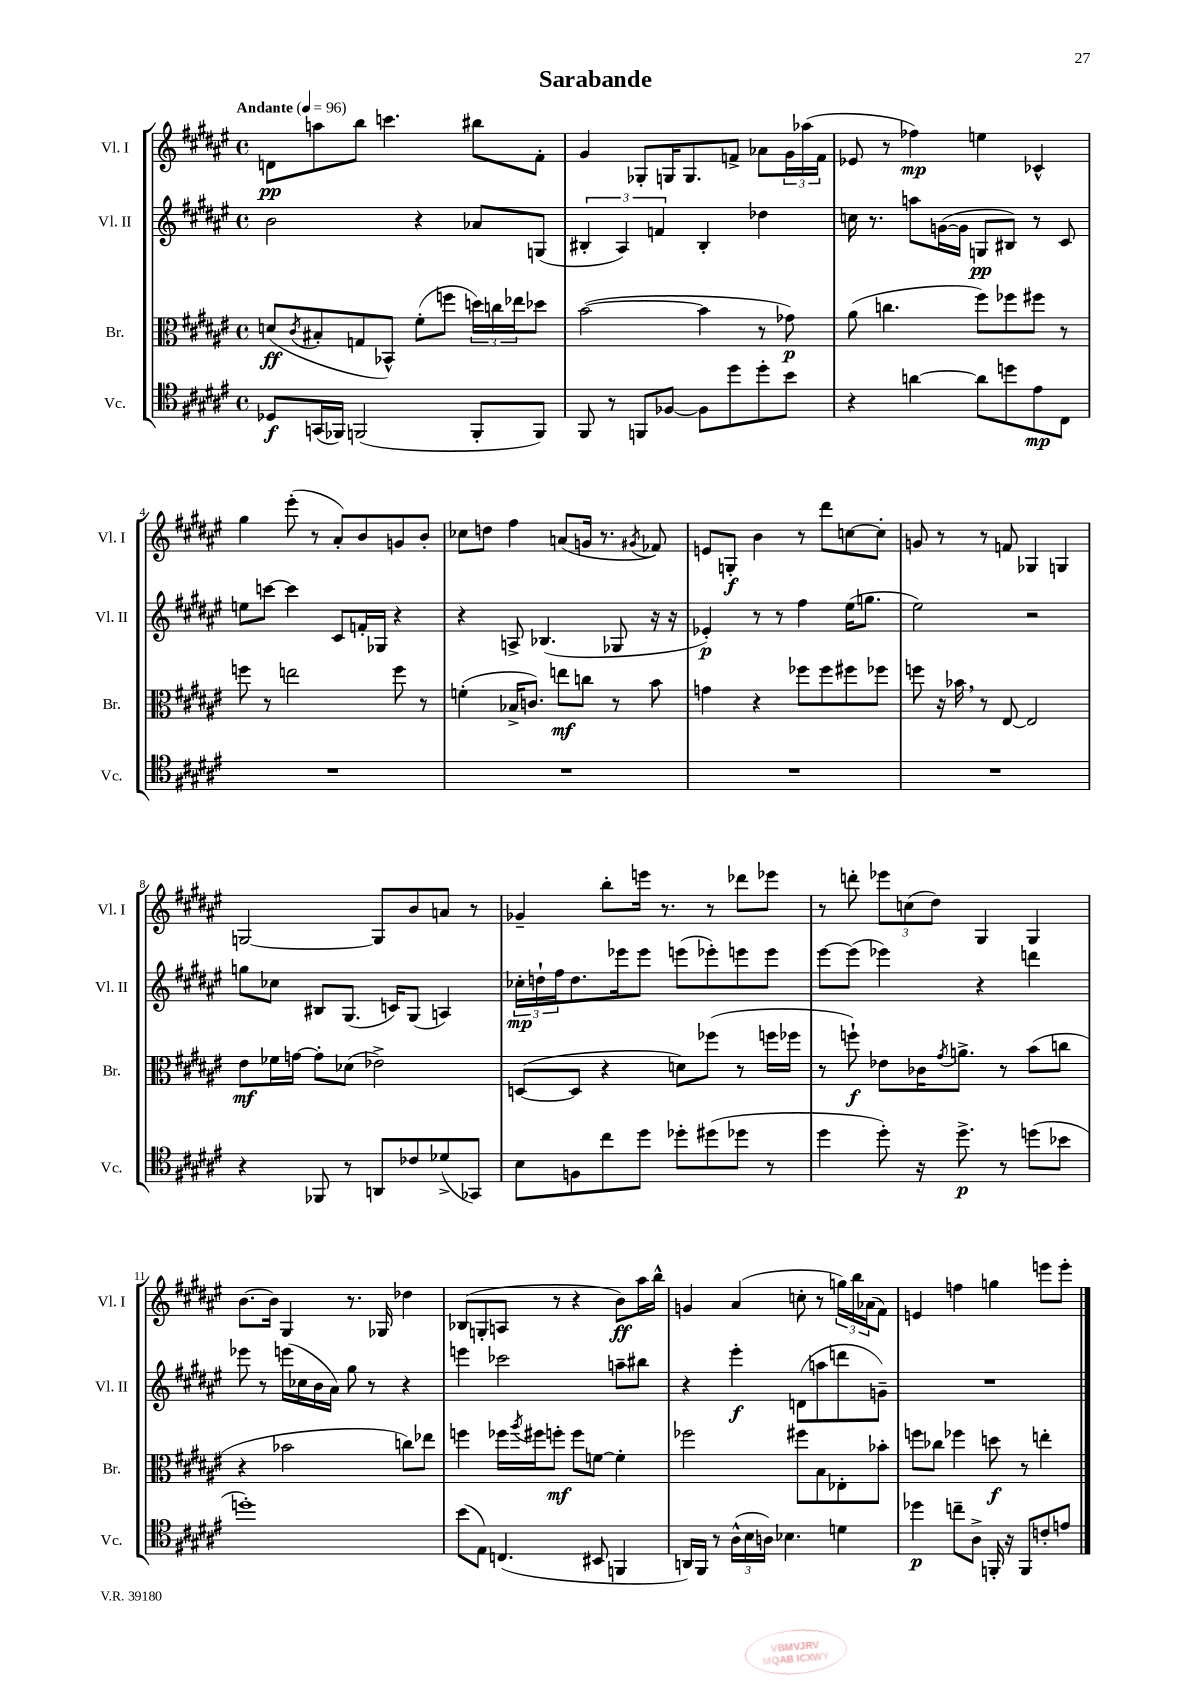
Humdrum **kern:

**kern	**kern	**kern	**kern
*staff4	*staff3	*staff2	*staff1
*clefC4	*clefC3	*clefG2	*clefG2
*k[f#c#g#d#a#e#]	*k[f#c#g#d#a#e#]	*k[f#c#g#d#a#e#]	*k[f#c#g#d#a#e#]
*M4/4	*M4/4	*M4/4	*M4/4
*met(c)	*met(c)	*met(c)	*met(c)
*MM96	*MM96	*MM96	*MM96
8D-/L	(8d/L	2b\	8d\L
.	8qc#/	.	.
(16GG/L	8B#'/	.	8aa\
16FF-/JJ)	.	.	.
(2FF/	8G/	.	8bb\J
.	8BB-^^/J)	.	4.ccc\
.	(8f#'\L	4r	.
.	8ff\J	.	.
8FF'/L	24dd\LL)	8a-/L	8bb#\L
.	24cc\	.	.
.	24ee-\J	.	.
8FF/J)	8dd-\J	(8G/J	8f#'\J
=	=	=	=
8FF#/	([2b\	6B#'/	4g#/
8r	.	.	.
.	.	6A#/)	.
8FF/L	.	.	8G-'/L
.	.	6f/	.
[8F-/J	.	.	16G/K
.	.	.	8.G/
8F-\]L	4b\]	4B#'/	.
8dd#\	.	.	8f^/J
8dd#'\	8r	4dd-\	8a-\L
8b\J	8g-\)	.	24g#\L
.	.	.	(24aa-\
.	.	.	24f\JJ
=	=	=	=
4r	(8a#\	16cc\	8e-/
.	.	8.r	.
.	4.cc\	.	8r
[4a\	.	8aa\L	4ff-\)
.	.	([16g\L	.
.	.	16g\]JJ	.
8a\]L	8ff#\L)	8G/L	4ee\
8dd\	8ff-\	8B#/J)	.
8e#\	8ff#\J	8r	4c-^^/
8C#\J	8r	8c#/	.
=	=	=	=
1r	8ff\	8ee\L	4gg#\
.	8r	[8ccc\J	.
.	2ee\	4ccc\]	(8eee#'\
.	.	.	8r
.	.	8c#/L	8a#'/L)
.	.	16f'/L	8b/
.	.	16G-/JJ	.
.	8ff\	4r	8g/
.	8r	.	8b'/J
=	=	=	=
1r	(4f'\	4r	8cc-\L
.	.	.	8dd\J
.	16B-^/LK	8A^/	4ff#\
.	8.c/J)	.	.
.	.	(4.B-/	.
.	8ee\L	.	(8a/L
.	8cc\J	.	16g/Jk
.	.	.	8.r
.	8r	8G-/	.
.	.	.	8qg#/
.	8b\	16r	8f-/)
.	.	16r	.
=	=	=	=
1r	4g\	4e-'/)	8e/L
.	.	.	8G'/J
.	4r	8r	4b\
.	.	8r	.
.	8ff-\L	4ff#\	8r
.	8ff-\	.	8ddd#\L
.	8ff#\	(16ee#\LK	[8cc\
.	.	8.gg\J	.
.	8ff-\J	.	8cc'\]J
=	=	=	=
1r	8ff\	2ee#\)	8g/
.	16r	.	8r
.	16b-\	.	.
.	8r	.	8r
.	[8E#/	.	8f/
.	2E#/]	2r	4G-/
.	.	.	4G/
=	=	=	=
4r	8e#\L	8gg\L	[2G/
.	16f-\L	8cc-\J	.
.	[16g\JJ	.	.
8FF-/	8g'\]L	8B#/L	.
8r	(8d-\J	(8.G#/J	.
8AA/L	2e-^\)	.	8G/]L
.	.	16c/LK)	.
8c-/	.	(8G#/J	8b/
(8d-^/	.	4A/)	8a/J
8GG-/J)	.	.	8r
=	=	=	=
8B\L	([8D/L	24cc-'\LL	4g-~/
.	.	24dd`\	.
.	.	24ff#\J	.
8F\	8D/]J	8.dd\	.
8cc#\	4r	.	8bb'\L
.	.	16eee-\k	.
8dd#\J	.	8eee-\J	16eee\Jk
.	.	.	8.r
8dd-'\L	8d\L)	(8eee\L	.
(8dd#\	(8ff-\J	8eee-'\)	8r
8dd-\J	8r	8eee\	8ddd-\L
8r	16ff\LL	8eee\J	8eee-\J
.	16ff-\JJ	.	.
=	=	=	=
4dd#\	8r	[8eee#\L	8r
.	8ff`\)	(8eee#\]J	8ddd'\
8dd#'\)	8e-\L	4eee-\)	12eee-\L
.	.	.	(12cc\
16r	16c-\K	.	.
.	.	.	12dd#\J)
.	8qg#/	.	.
8.dd#^\	8.a^\J	.	.
.	.	4r	4G#/
8r	8r	.	.
(8dd\L	(8b\L	4ddd\	4G#/
8b-\J	8cc\J	.	.
=	=	=	=
1dd')	4r	8eee-\	[8.b\L
.	.	8r	.
.	.	.	16b\]Jk
.	2b-\	(16eee\LL	4G#/
.	.	16cc-\	.
.	.	16b\	.
.	.	16a#\JJ)	.
.	.	8gg#\	8.r
.	.	8r	.
.	.	.	16G-/
.	8cc\L)	4r	4dd-\
.	8ee-\J	.	.
=	=	=	=
(8b\L	4ff\	4eee\	(8B-/L
8E#\J)	.	.	8G'/
(4.C/	16ff-\LL	2ccc-\	8A/J
.	8qaa#/	.	.
.	16ff#\J	.	.
.	8ff'\J	.	8r
.	8ff\L	.	4r
8BB#/	[8f\J	.	.
4FF/	4f'\]	8aa~\L	8b\L)
.	.	8bb#\J	16aa#\L
.	.	.	16bb^^\JJ
=	=	=	=
16AA/LL)	2ff-\	4r	4g/
16FF#/JJ	.	.	.
8r	.	.	.
(24A#^^\LL	.	4eee#'\	(4a#/
24B\	.	.	.
24A\JJ)	.	.	.
4.B-\	.	.	.
.	8ff#\L	(8d\L	8cc'\
.	8B\	8aa\	8r
4d\	8E-'\	8ddd\	24gg\LL)
.	.	.	24bb\
.	.	.	(24a-\J
.	8b-'\J	8g~\J)	8f#\J)
=	=	=	=
4dd-\	8ff\L	1r	4e/
.	8cc-\J	.	.
8cc~\L	4ff-\	.	4ff\
8A#^\J	.	.	.
16FF'/	8dd\	.	4gg\
16r	.	.	.
8FF/L	8r	.	.
8c'/	4ee'\	.	8eee\L
8e/J	.	.	8eee'\J
==	==	==	==
*-	*-	*-	*-
